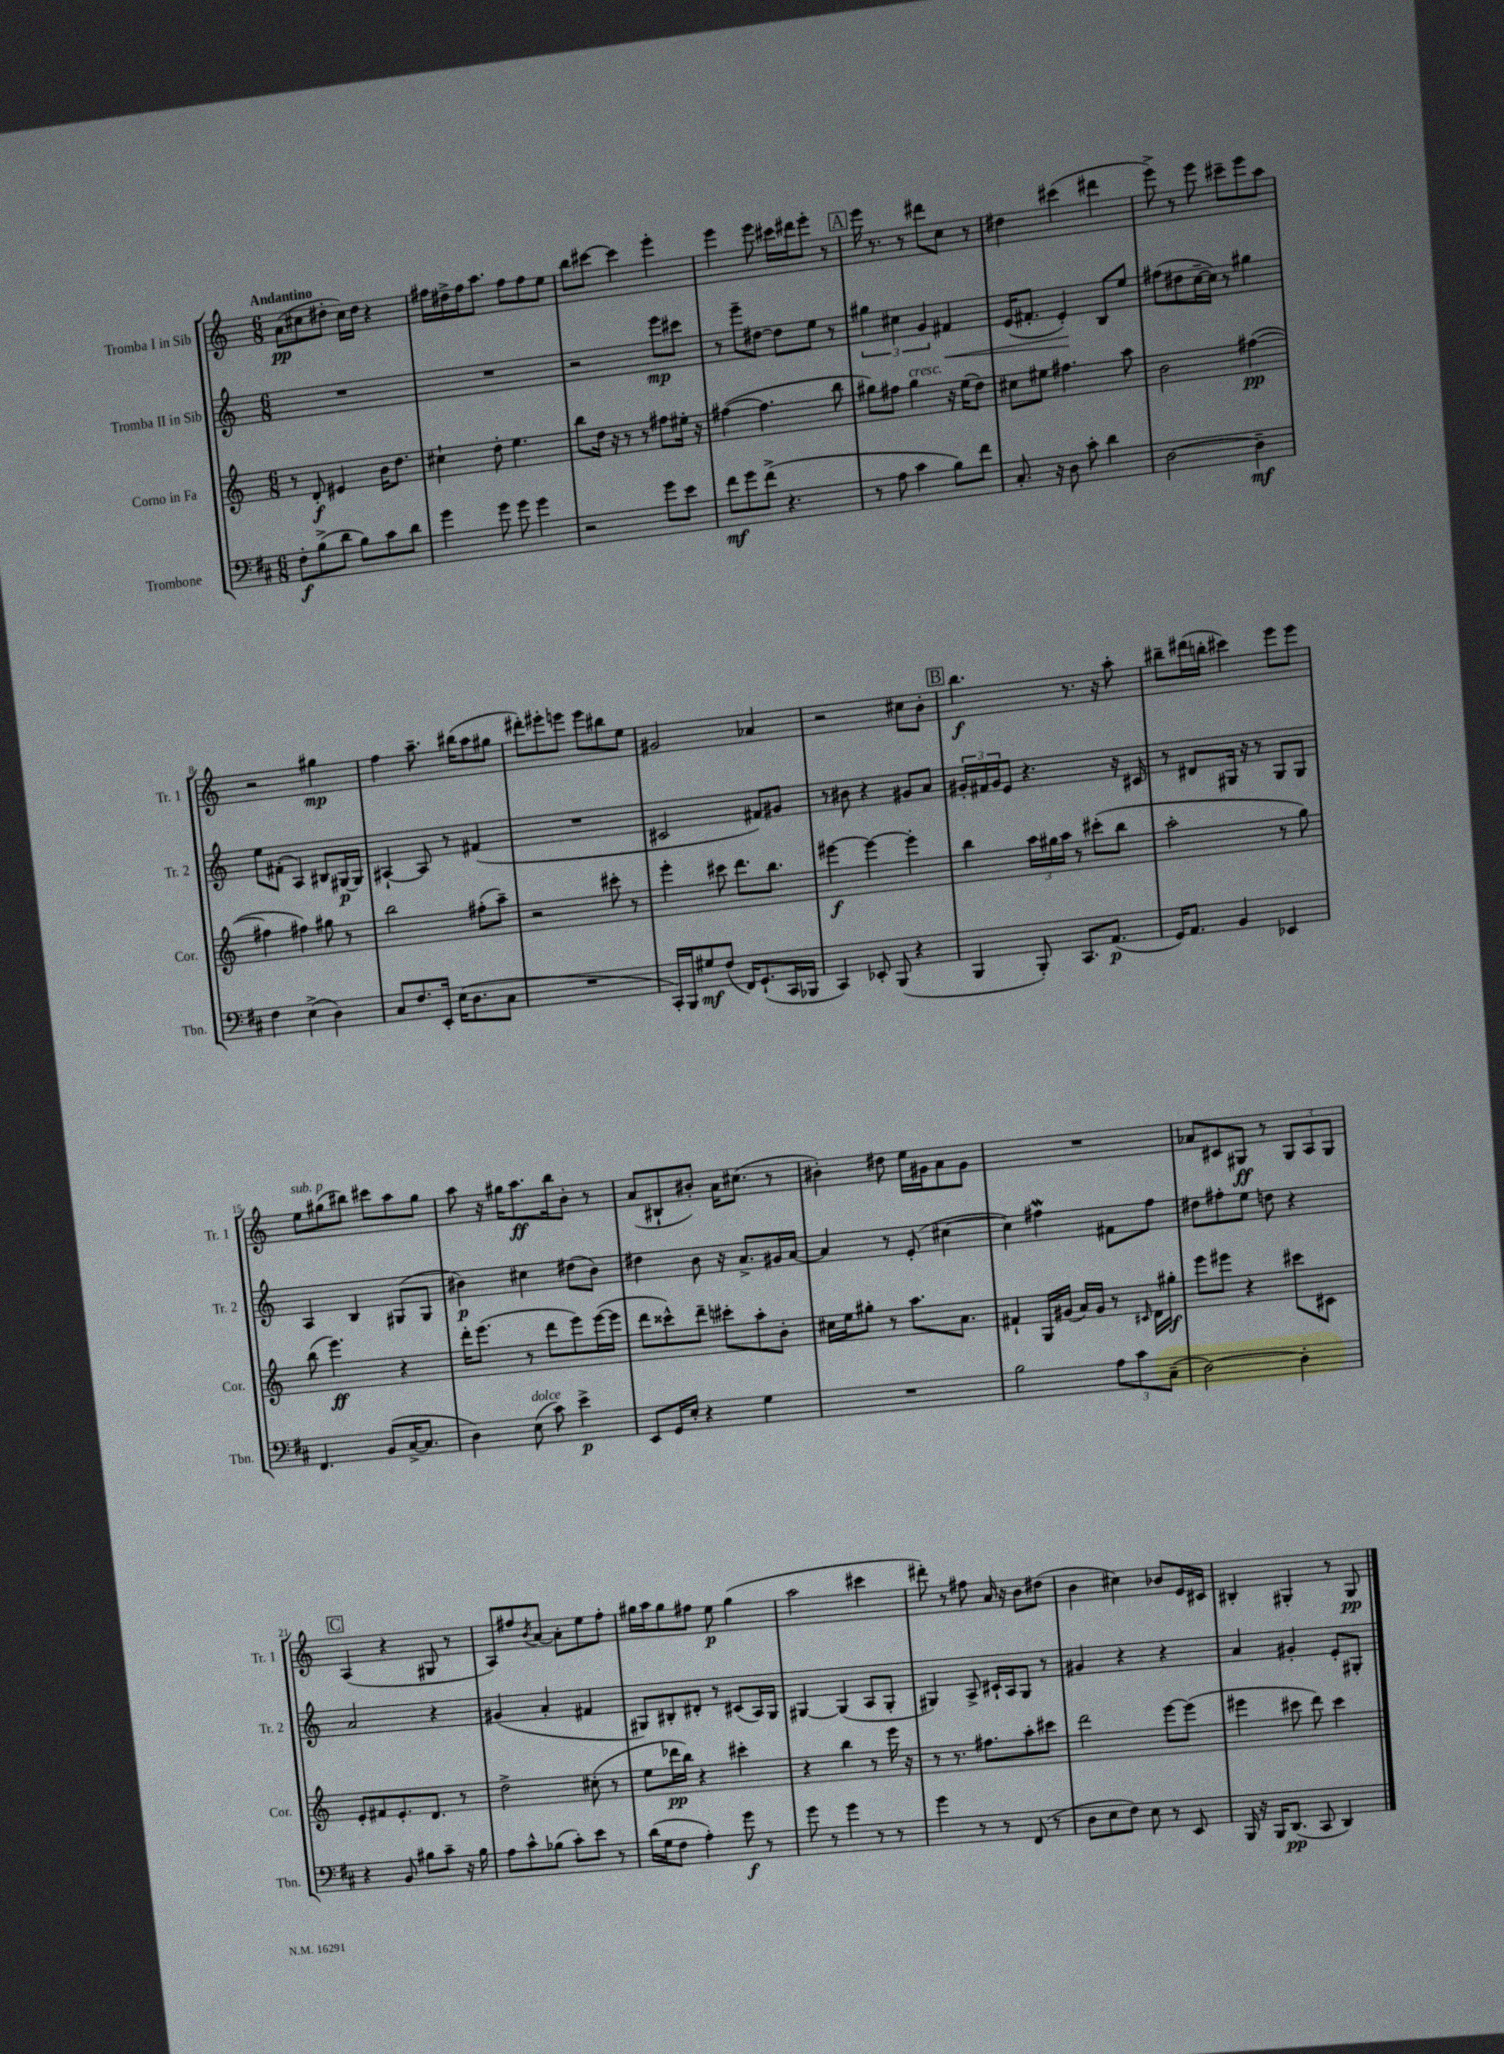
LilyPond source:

<<
\new StaffGroup <<
\new Staff = "s0" \with { instrumentName = "Tromba I in Sib" shortInstrumentName = "Tr. 1" } {
    \clef treble \key c \major \numericTimeSignature \time 6/8 \tempo "Andantino"
    a'8\pp( cis''8 dis''8-. cis''16) dis''16 r4 |
    fis''16 dis''16-> fis''16 a''8. fis''8 fis''8 e''8 |
    b''8 cis'''8~ cis'''4 e'''4-. |
    e'''4 e'''8 cis'''16 dis'''16 e'''8-. r8 |
    \mark \markup { \box "A" } e'''16 r8. r8 dis'''8 c''8 r8 |
    dis''4 cis'''4( dis'''4 |
    e'''8->) r8 e'''8 cis'''8-- e'''8 a''8 |
    r2 gis''4\mp |
    f''4 a''8.-- bis''16( a''8 gis''8 |
    dis'''8-.) eis'''8-. e'''8 e'''8 bis''8 e''8 |
    gis'2 aes'4 |
    r2 cis''8 b'8-. |
    \mark \markup { \box "B" } b''4.\f r8. r16 a''8-. |
    bis''8-- dis'''16( b''16-. cis'''4) e'''8 e'''8 |
    e''8^\markup { \italic "sub. p" } gis''8( bis''8) cis'''8 a''8 gis''8 |
    a''8 r16 gis''16 a''8.\ff b''16 b'8-. r8 |
    a'8( bis8-! bis'8-.) a'16 cis''8.( r8 |
    bis'4-.) dis''8 e''16 gis'16 a'8 gis'8 |
    R2. |
    aes'8 cis'8 gis8\ff r8 \tuplet 3/2 { gis8 a8 gis8 } |
    \mark \markup { \box "C" } a4( r4 gis8 r8 |
    a8) fis''8 \acciaccatura { b'8 } a'8~ a'8-. e''8 fis''8-. |
    gis''16 a''16 gis''8 fis''8 e''8\p gis''4( |
    a''2 cis'''4 |
    dis'''8-.) r8 fis''8 a'16 r16 b'8 dis''8( |
    b'4 cis''4) bes'8 e'16 cis'16 |
    bis4-. gis4-. r8 gis8\pp \bar "|." |
}
\new Staff = "s1" \with { instrumentName = "Tromba II in Sib" shortInstrumentName = "Tr. 2" } {
    \clef treble \key c \major \numericTimeSignature \time 6/8
    R2. |
    R2. |
    r2 e'''8\mp cis'''8 |
    r8 e'''8-- dis''8~ dis''8 e''8 r8 |
    \mark \markup { \box "A" } \tuplet 3/2 { gis''4 cis''4 g'4 } fis'4\< |
    e'16( fis'8.-. e'4-.\!) b8 e''8 |
    fis''8( dis''8 c''16~-- c''16) r8 gis''4 |
    e''8 fis'8-.( a4) bis8 gis16~\p gis16 |
    ais4~-! ais8 r8 fis'4( |
    R2. |
    cis'2 fis'8) gis'8 |
    r8 bis'8 r4 gis'8 a'8 |
    \mark \markup { \box "B" } \tuplet 3/2 { gis'16-. fis'16 gis'16 } e'8 r4. r16 cis'16 |
    r8 dis'8 gis16 r16 r8 gis8 gis8 |
    a4 b4 gis8( gis8 |
    bis'4\p) cis''4 dis''8( bis'8) |
    dis''4 b'8 r16 a'8.-> gis'16 a'16~ |
    a'4 r8 e'8-.( cis''4~ |
    cis''4) fis''4\mordent fis'8 fis''8 |
    dis''8 fis''8-. e''8 d''8 r4 |
    \mark \markup { \box "C" } a'2 r4 |
    gis'4( a'4-. fis'4 |
    gis8) bis8-. dis'8-. r8 cis'8( a16) gis16 |
    gis4~ gis4( a8 gis8-. |
    gis4) a8-> cis'16-! a16 gis8 r8 |
    gis'4 r4 r4 |
    a'4 gis'4-. e'8-. gis8-. \bar "|." |
}
\new Staff = "s2" \with { instrumentName = "Corno in Fa" shortInstrumentName = "Cor." } {
    \clef treble \key c \major \numericTimeSignature \time 6/8
    r8 d'8-.\f eis'4 b'16 d''8. |
    cis''4-! d''8-. e''4. |
    b''8 d''16 r16 r8 r8 fis''8 eis''16-. r16 |
    fis''4~( fis''4. b''8 |
    \mark \markup { \box "A" } gis''8) fis''8 gis''4^\markup { \italic "cresc." } r16 e''16( d''8) |
    cis''8 eis''8 fis''4. a''8 |
    b'2 fis''4~\pp( |
    fis''4 fis''4) gis''8 r8 |
    b''2 fis''8-.( a''8--) |
    r2 cis'''8-. r8 |
    e'''4-. cis'''8 d'''8. b''8. |
    eis'''4~\f eis'''4~ eis'''4-. |
    \mark \markup { \box "B" } b''4 \tuplet 3/2 { a''16 gis''16 a''16 } r8 cis'''8-.( b''8 |
    a''2-. r8 g''8) |
    b''8( e'''4.\ff) r4 |
    d'''16-. e'''8.( r8 d'''8 e'''8) e'''16~( e'''16 |
    d'''8 cisis'''8-^) d'''8-- cis'''8-. a''8-. b'8-. |
    cis''16 e''16 gis''8-. r8 a''8. a'8. |
    fis'4-! g16 gis'16( a'16) gis'16 r8 \grace { cis'16 } d'16 gis''16-.\f |
    e'''8 eis'''8 r4 cis'''8 cis'8 |
    \mark \markup { \box "C" } e'8-. fis'8 e'8.-. d'8. r8 |
    d''2-> cis''8-.( r8 |
    e''8 des'''16\pp b''16) r4 cis'''4-. |
    r4 b''4 r8 e'''16 r16 |
    r8 r8. fis''8. a''8-. cis'''8 |
    d'''2 e'''8~ e'''8( |
    eis'''4 cis'''8 d'''8) cis'''4 \bar "|." |
}
\new Staff = "s3" \with { instrumentName = "Trombone" shortInstrumentName = "Tbn." } {
    \clef bass \key d \major \numericTimeSignature \time 6/8
    fis8-.\f b8->( d'8 b8) cis'8 d'8 |
    g'4 g'8 g'8 g'4 |
    r2 g'8 e'8 |
    fis'8\mf g'8 fis'8->( r4. |
    \mark \markup { \box "A" } r8 a8 cis'4 b8) fis'8 |
    cis8.-. r16 d8 cis'8-. d'4 |
    d2~ d4--\mf |
    fis4 e4->( d4) |
    cis8 fis8. e,16-. e16( d8. cis8 |
    R2. |
    cis,16-.) b,,16 gis8\mf fis8( fis,16) g,8.-!( cis,16 bes,,16 |
    cis,4) ees,8-. b,,8( r4 |
    \mark \markup { \box "B" } b,,4 b,,8-.) cis,8. a,8.\p( |
    g,16) a,8. b,4 ees,4 |
    fis,4. b,8( cis16~-> cis8. |
    d4) e8^\markup { \italic "dolce" }( cis'8) e'4->\p |
    e,8 g,16 e16-. r4 g4 |
    R2. |
    b2 \tuplet 3/2 { a8 cis'8 cis8--( } |
    d2~) d4-. |
    \mark \markup { \box "C" } r4 b,8 bis8 cis'8-- r16 bis16 |
    a8 cis'8-^ bes8( cis'8-.) e'8 r8 |
    d'16( g16 fis8 a4-.) g'8\f r8 |
    g'8 r8 g'4 r8 r8 |
    g'4 r8 r8 fis,8( r8 |
    d8 e8 fis8) e8 r8 e,8 |
    b,,16 r16 b,,16 d,8.\pp( cis,8 d,4) \bar "|." |
}
>>
>>
